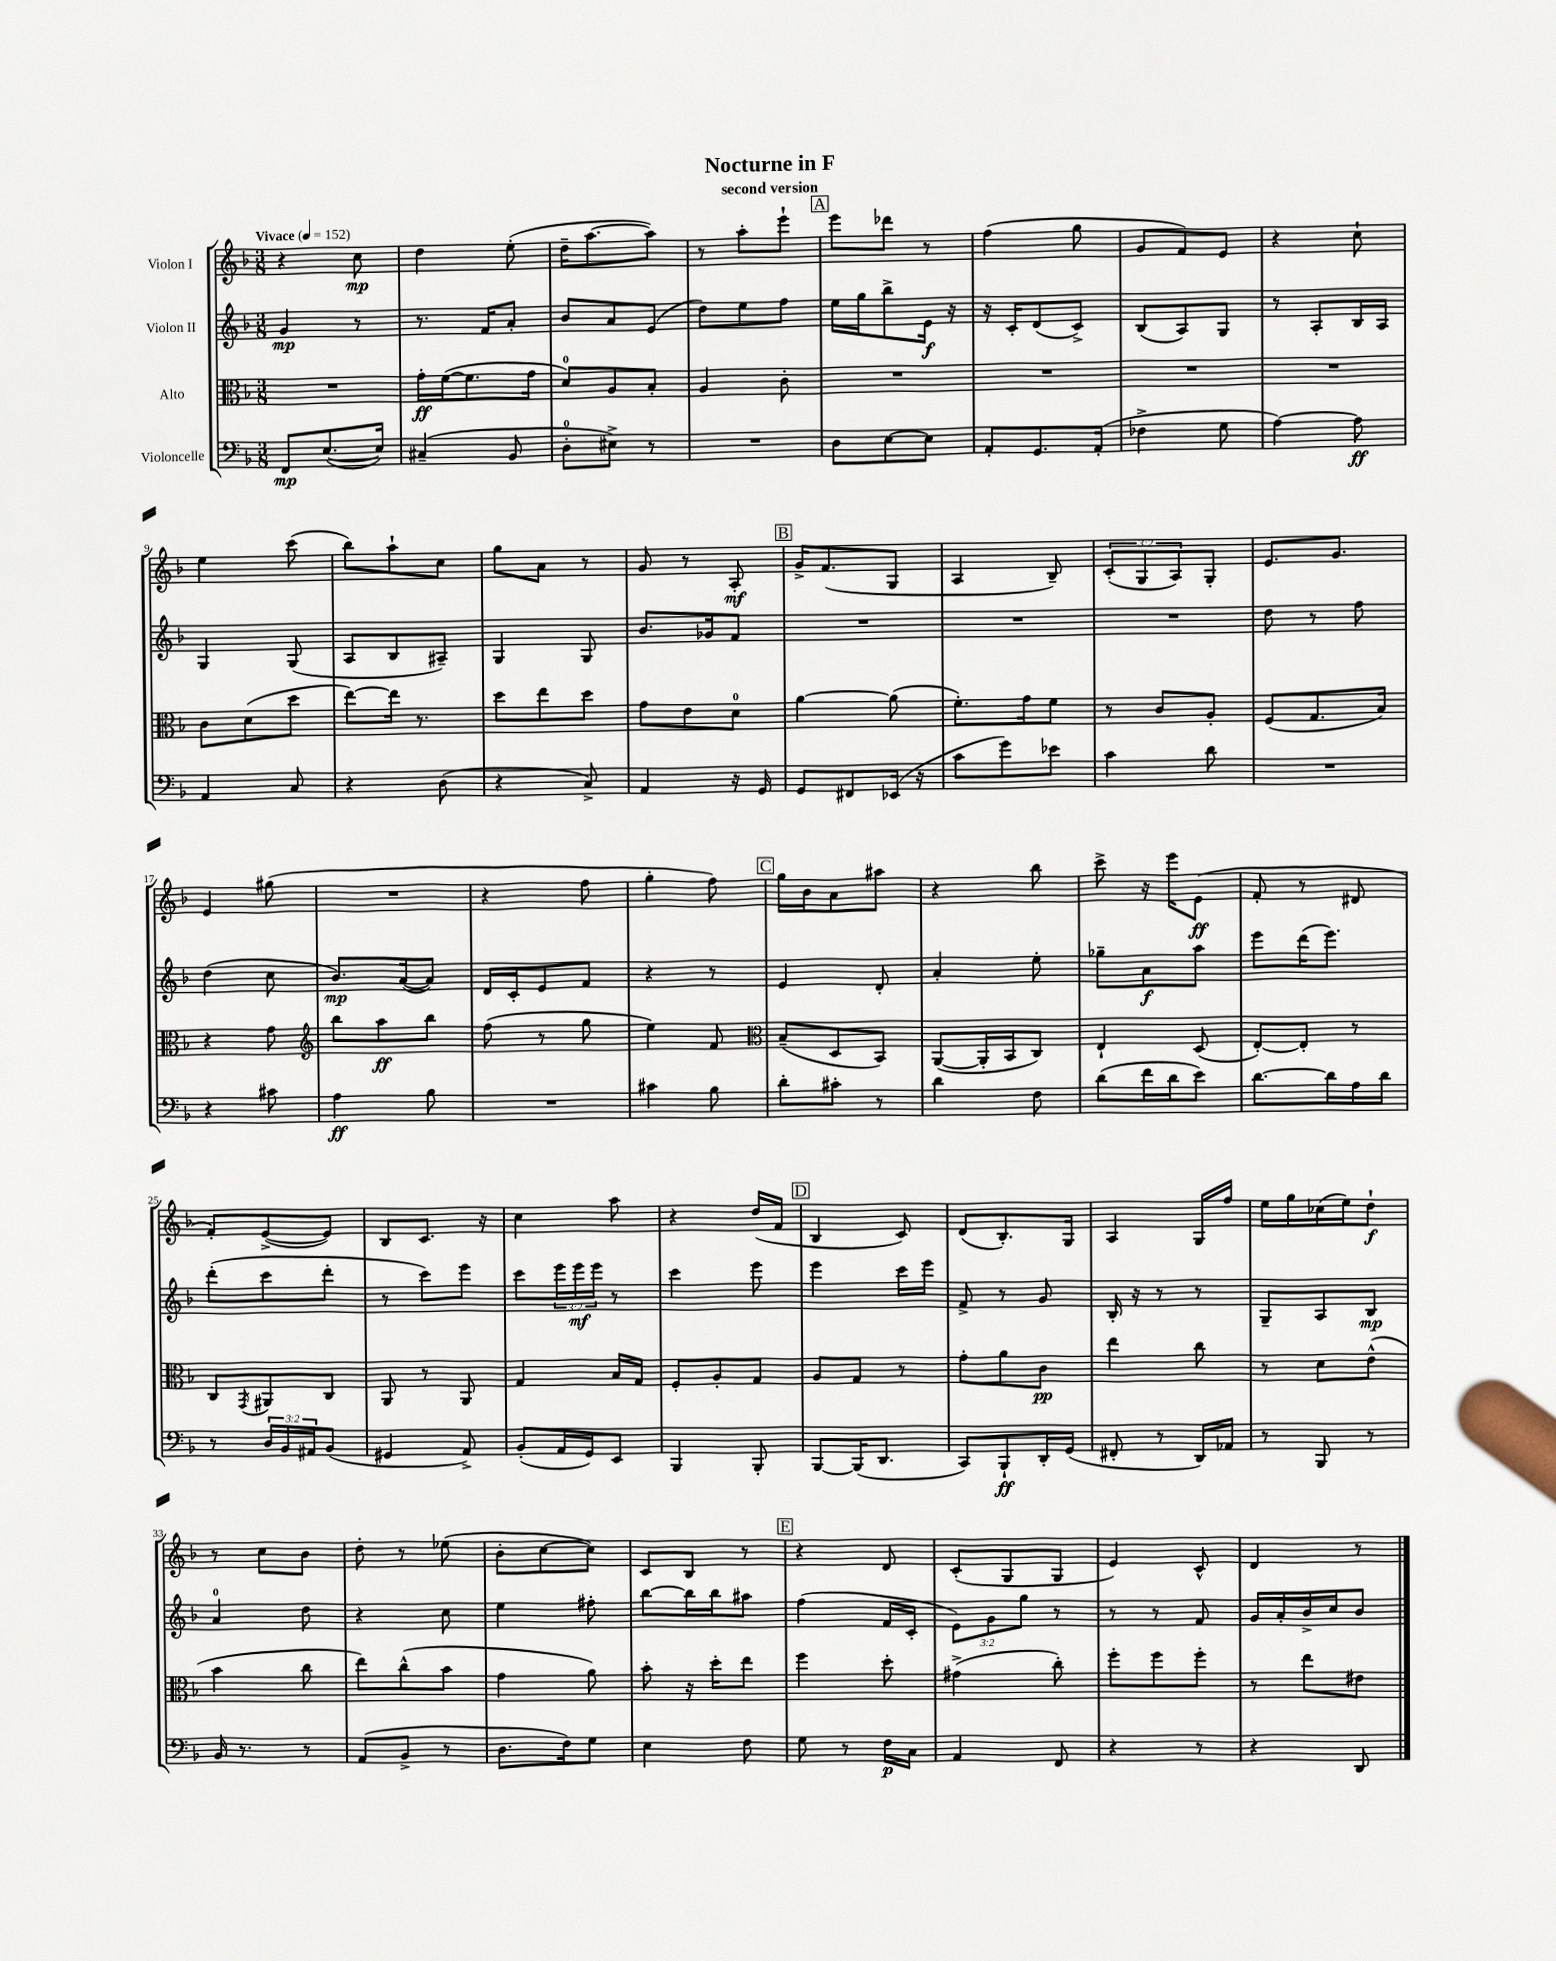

**kern	**kern	**kern	**kern
*staff4	*staff3	*staff2	*staff1
*clefF4	*clefC3	*clefG2	*clefG2
*k[b-]	*k[b-]	*k[b-]	*k[b-]
*M3/8	*M3/8	*M3/8	*M3/8
*MM152	*MM152	*MM152	*MM152
8FF	4.r	4g	4r
([8.E	.	.	.
.	.	8r	8cc
16E])	.	.	.
=	=	=	=
(4C#~	16g'	8.r	4dd
.	([16f	.	.
.	8.f]	.	.
.	.	16f	.
8BB-	.	8a'	(8ee'
.	16g	.	.
=	=	=	=
8D'	8d)	8b-	16dd~
.	.	.	[8.aa
8E#^)	8A	8a	.
8r	8B-'	(8e	8aa])
=	=	=	=
4.r	4A	8dd)	8r
.	.	8ee	8aa'
.	8c'	8ff	8eee`
=	=	=	=
8D	4.r	16ee	8eee
.	.	16gg	.
[8E	.	8bb-^	8ddd-
8E]	.	16e	8r
.	.	16r	.
=	=	=	=
8AA'	4.r	16r	(4ff
.	.	16c'	.
8.GG	.	(8d	.
.	.	8c^)	8gg
(16AA'	.	.	.
=	=	=	=
4F-^	4.r	(8B-	8g
.	.	8A)	8f)
8G	.	8G	8e
=	=	=	=
[4A)	4.r	8r	4r
.	.	8A'	.
8A]	.	16B-	8cc`
.	.	16A	.
=	=	=	=
4AA	8c	4G	4ee
.	(8d	.	.
8C	8dd	(8G	(8ccc
=	=	=	=
4r	[8ee)	8A	8bb-)
.	16ee]	8B-	8aa`
.	8.r	.	.
(8D	.	8A#~)	8cc
=	=	=	=
4r	8dd	4G	8gg
.	8ee	.	8a
8C^)	8dd	8G	8r
=	=	=	=
4AA	8g	8.b-	8g
.	8e	.	8r
.	.	16g-	.
16r	8d	8f	8A'
16GG	.	.	.
=	=	=	=
8GG	[4a	4.r	16g^
.	.	.	(8.f
8FF#	.	.	.
(16EE-	(8a]	.	8G
16r	.	.	.
=	=	=	=
8c	8.f')	4.r	4A
8g)	.	.	.
.	16g	.	.
8e-	8f	.	8B-~)
=	=	=	=
4c	8r	4.r	(12c'
.	.	.	12G
.	8c	.	.
.	.	.	12A)
8d	8A'	.	8G'
=	=	=	=
4.r	(8F	8dd	8.e
.	8.G	8r	.
.	.	.	8.g
.	.	8ff	.
.	16B-)	.	.
=	=	=	=
4r	4r	(4dd	4e
8c#	8g	8cc	(8gg#
=	=	=	=
*	*clefG2	*	*
4A	8bb-	8.b-)	4.r
.	8aa	.	.
.	.	([16a	.
8B-	8bb-	8a])	.
=	=	=	=
4.r	(8ff	16d	4r
.	.	16c'	.
.	8r	8e	.
.	8gg	8f	8ff
=	=	=	=
4c#	4ee)	4r	4gg'
8B-	8f	8r	8ff)
=	=	=	=
*	*clefC3	*	*
8d'	(8B-~	4e	16gg
.	.	.	16b-
8c#'	8D	.	8a
8r	8BB-)	8d'	8aa#
=	=	=	=
4d	([8AA	4a'	4r
.	16AA']	.	.
.	16BB-	.	.
8F	8C)	8ee'	8bb-
=	=	=	=
(8d	4E`	8gg-~	8ccc^
16f	.	8a	16r
16d	.	.	16eee
8e)	(8D	8aa	(8e
=	=	=	=
[8.d	[8E')	8eee	8f'
.	8E']	(16ddd	8r
16d]	.	8.eee)	.
16A	8r	.	8d#
16d	.	.	.
=	=	=	=
8r	8C	(8ddd'	8f')
.	8qGG	.	.
24D	8AA#	8ccc	([8e^
24BB-	.	.	.
24AA#	.	.	.
(8BB-	8C	8ddd'	8e])
=	=	=	=
4GG#	8AA	8r	8B-
.	8r	8ccc)	8.c
8AA^)	8AA	8eee	.
.	.	.	16r
=	=	=	=
(8BB-'	4G	8ccc	4cc
16AA	.	24eee	.
.	.	24eee	.
16GG)	.	.	.
.	.	24eee	.
8EE	16B-	8r	8aa
.	16G	.	.
=	=	=	=
4BBB-	8F'	4ccc	4r
.	8A'	.	.
8BBB-'	8G	8eee	(16dd
.	.	.	16f
=	=	=	=
[8BBB-	8A	4eee	4B-
(16BBB-]	8G	.	.
8.DD	.	.	.
.	8r	16ccc	8c)
.	.	16eee	.
=	=	=	=
8CC)	8g'	8f^	(8d
8BBB-`	8a	8r	8.B-')
16DD'	8c	8g	.
(16GG	.	.	16G
=	=	=	=
8FF#'	4ee	16B-'	4A
.	.	16r	.
8r	.	8r	.
16DD)	8cc	8r	16G
16AA-	.	.	16ff
=	=	=	=
8r	8r	8G~	16ee
.	.	.	16gg
8BBB-	8d	8A	(16cc-
.	.	.	16ee)
8r	(8e^^	8B-	8dd`
=	=	=	=
16BB-	4b-	4a	8r
8.r	.	.	.
.	.	.	8cc
8r	8cc	8dd	8b-
=	=	=	=
(8AA	8ee)	4r	8dd'
8BB-^	(8cc^^	.	8r
8r	8b-	8cc	(8ee-
=	=	=	=
8.D	4g	4ee	8b-'
.	.	.	[8cc
16F)	.	.	.
8G	8a)	8ff#'	8cc])
=	=	=	=
4E	8b-'	[8bb-	8c
.	16r	16bb-]	8B-
.	16dd'	16bb-	.
8F	8ee	8aa#	8r
=	=	=	=
8G	4ff	(4ff	4r
8r	.	.	.
16F	8dd'	16f	8d
16C	.	16c'	.
=	=	=	=
4AA	(4g#^	12e)	(8c'
.	.	12g	.
.	.	.	8G
.	.	12gg	.
8FF	8cc')	8r	8G
=	=	=	=
4r	8ff'	8r	4e)
.	8ff	8r	.
8r	8ff'	8f	8c^^
=	=	=	=
4r	8r	16g	4d
.	.	16a'	.
.	8ee	16b-^	.
.	.	16cc	.
8DD	8e#	8b-	8r
==	==	==	==
*-	*-	*-	*-
